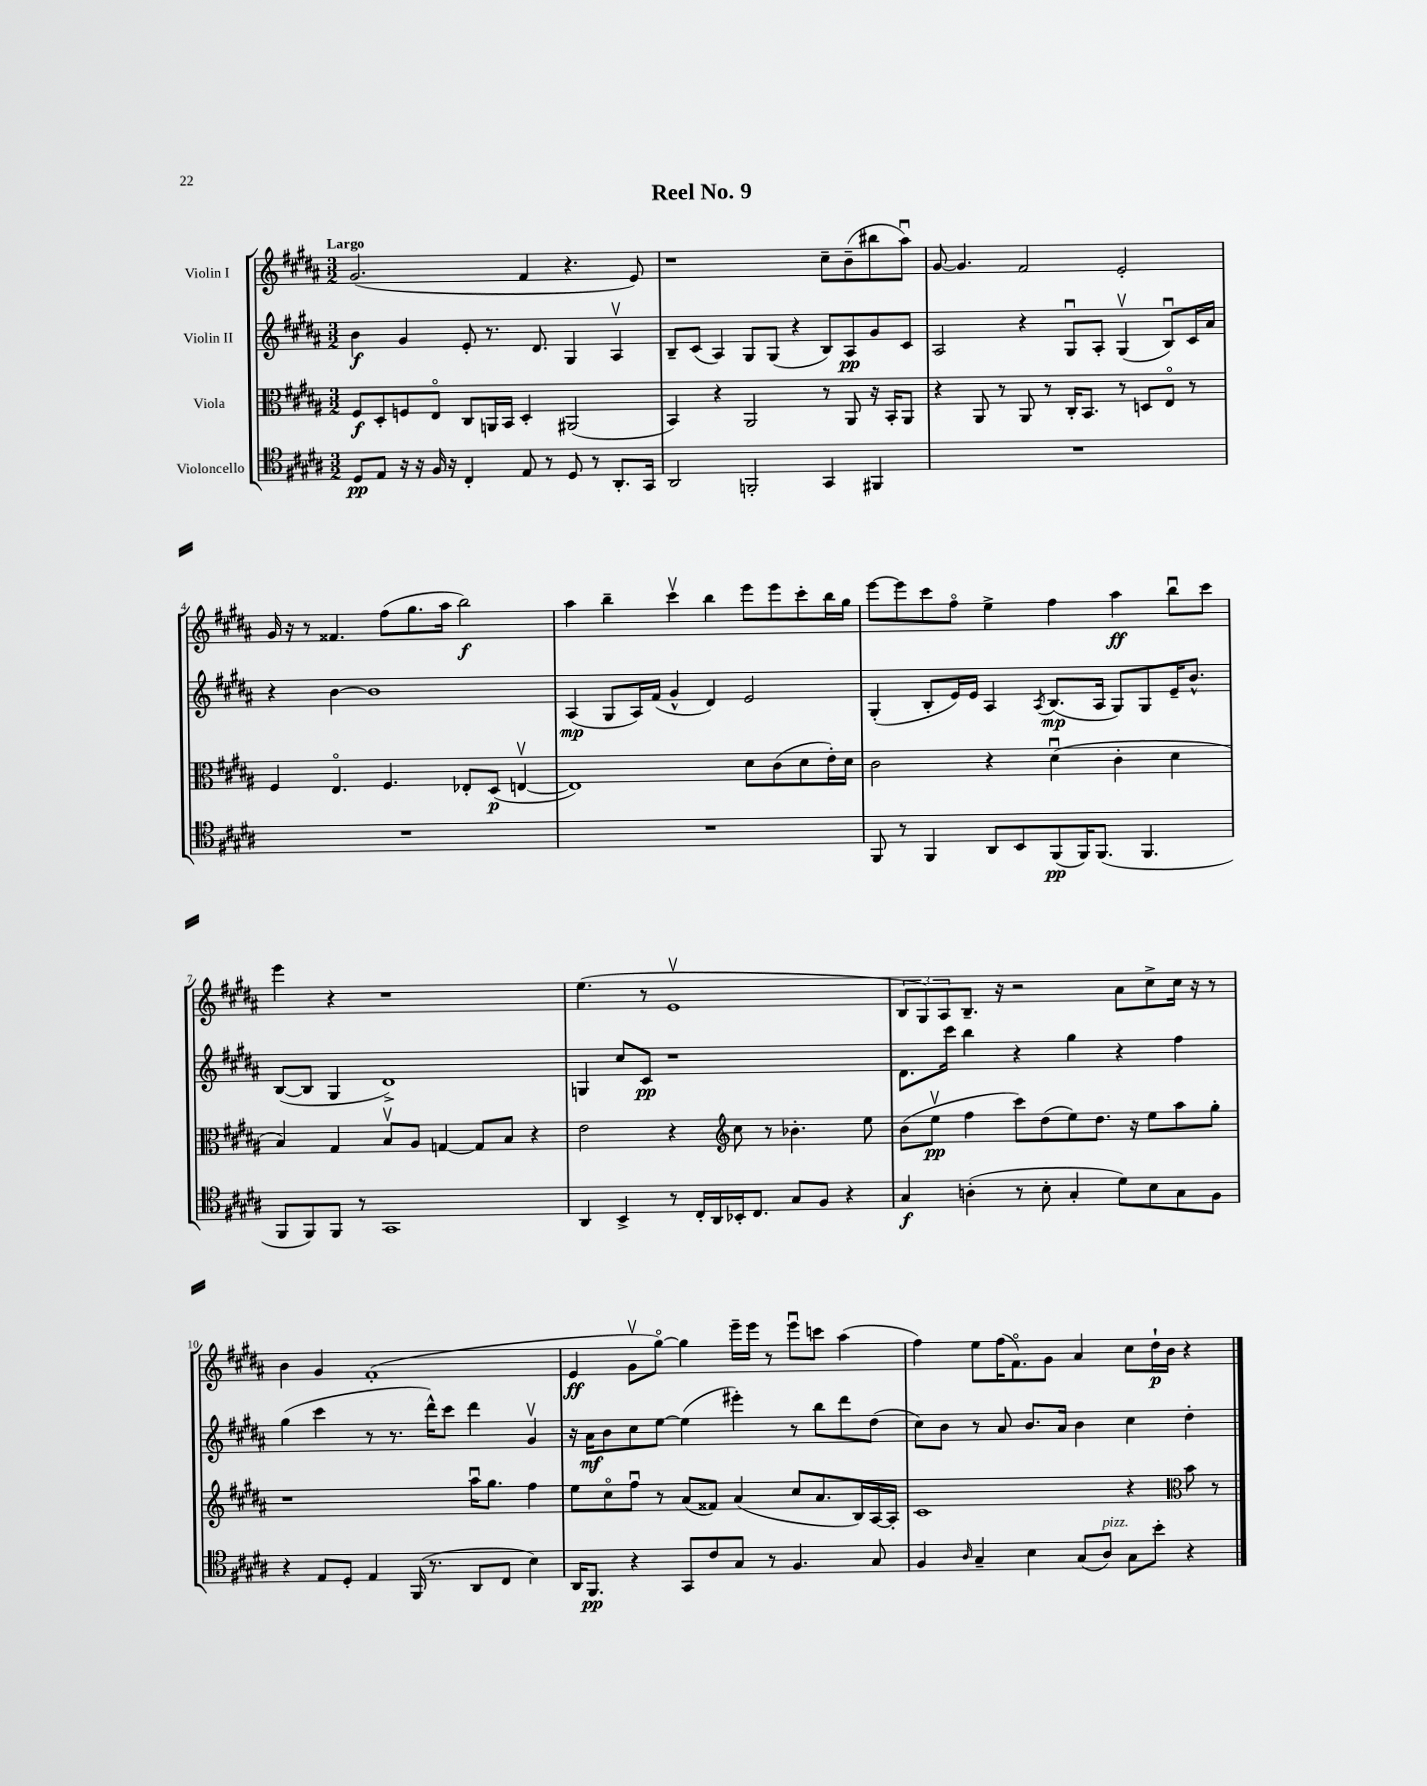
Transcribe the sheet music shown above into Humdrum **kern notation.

**kern	**dynam	**kern	**dynam	**kern	**dynam	**kern	**dynam
*part4	*part4	*part3	*part3	*part2	*part2	*part1	*part1
*staff4	*staff4	*staff3	*staff3	*staff2	*staff2	*staff1	*staff1
*I"Violoncello	*	*I"Viola	*	*I"Violin II	*	*I"Violin I	*
*clefC4	*	*clefC3	*	*clefG2	*	*clefG2	*
*k[f#c#g#d#a#]	*	*k[f#c#g#d#a#]	*	*k[f#c#g#d#a#]	*	*k[f#c#g#d#a#]	*
*M3/2	*	*M3/2	*	*M3/2	*	*M3/2	*
=1	=1	=1	=1	=1	=1	=1	=1
!	!	!	!	!	!	!LO:TX:a:B:t=Largo	!
8D#/L	pp	8F#/L	f	4b\	f	(2.g#/	.
8E/J	.	8D#'/	.	.	.	.	.
16r	.	8Fn/	.	4g#/	.	.	.
16r	.	.	.	.	.	.	.
16F#/	.	8E/J	.	.	.	.	.
16r	.	.	.	.	.	.	.
4C#'/	.	8C#/L	.	8e'/	.	.	.
.	.	16AAn/L	.	8.r	.	.	.
.	.	16BB/JJ	.	.	.	.	.
8E/	.	4D#'/	.	.	.	4f#/	.
.	.	.	.	8.d#/	.	.	.
8r	.	.	.	.	.	.	.
8D#/	.	(2AA#X/	.	4G#/	.	4.r	.
8r	.	.	.	.	.	.	.
8.AA#'/L	.	.	.	4A#v/	.	.	.
.	.	.	.	.	.	8e/)	.
16GG#/Jk	.	.	.	.	.	.	.
=2	=2	=2	=2	=2	=2	=2	=2
2AA#/	.	4BB/)	.	8B~/L	.	1r	.
.	.	.	.	(8c#/J	.	.	.
.	.	4r	.	4A#/)	.	.	.
2FFn'/	.	2AA#/	.	8G#/L	.	.	.
.	.	.	.	(8G#/J	.	.	.
.	.	.	.	4r	.	.	.
4GG#/	.	8r	.	8B/L)	.	8cc#~\L	.
.	.	8AA#/	.	8A#/	pp	(8b~\	.
4FF#X/	.	16r	.	8g#/	.	8bb#X\	.
.	.	16BB'/KL	.	.	.	.	.
.	.	8AA#/J	.	8c#/J	.	8aa#u\J)	.
=3	=3	=3	=3	=3	=3	=3	=3
1.r	.	4r	.	2A#/	.	[8g#/	.
.	.	.	.	.	.	4.g#/]	.
.	.	8AA#/	.	.	.	.	.
.	.	8r	.	.	.	.	.
.	.	8AA#/	.	4r	.	2f#/	.
.	.	8r	.	.	.	.	.
.	.	16C#'/KL	.	8G#u/L	.	.	.
.	.	8.BB/J	.	.	.	.	.
.	.	.	.	8A#'/J	.	.	.
.	.	8r	.	(4G#v/	.	2e'/	.
.	.	8Dn/L	.	.	.	.	.
.	.	8E/J	.	8Bu/L)	.	.	.
.	.	8r	.	16c#/L	.	.	.
.	.	.	.	16a#/JJ	.	.	.
!!LO:LB:g=z
=4	=4	=4	=4	=4	=4	=4	=4
1.r	.	4F#/	.	4r	.	16g#/	.
.	.	.	.	.	.	16r	.
.	.	.	.	.	.	8r	.
.	.	4.E/	.	[4b\	.	4.f##X/	.
.	.	.	.	1b]	.	.	.
.	.	4.F#/	.	.	.	(8ff#\L	.
.	.	.	.	.	.	8.gg#\	.
.	.	.	.	.	.	16aa#\Jk	.
.	.	8E-X'/L	.	.	.	2bb\)	f
.	.	(8D#/J	p	.	.	.	.
.	.	[4Env/	.	.	.	.	.
=5	=5	=5	=5	=5	=5	=5	=5
1.r	.	1E])	.	(4A#/	mp	4aa#\	.
.	.	.	.	8G#/L	.	4bb~\	.
.	.	.	.	16A#/L)	.	.	.
.	.	.	.	(16f#/JJ	.	.	.
.	.	.	.	4g#^^/	.	4ccc#v\	.
.	.	.	.	4d#/)	.	4bb\	.
.	.	8d#\L	.	2e/	.	8eee\L	.
.	.	(8c#\	.	.	.	8eee\	.
.	.	8d#\	.	.	.	8ccc#'\	.
.	.	16e'\L)	.	.	.	16bb\L	.
.	.	16d#\JJ	.	.	.	16gg#\JJ	.
=6	=6	=6	=6	=6	=6	=6	=6
8FF#/	.	2c#\	.	(4G#'/	.	[8eee\L	.
8r	.	.	.	.	.	8eee\]	.
4FF#/	.	.	.	8B'/L	.	8ccc#\	.
.	.	.	.	16e/L)	.	8ff#\J	.
.	.	.	.	16e/JJ	.	.	.
8AA#/L	.	4r	.	4A#/	.	4ee^\	.
8BB/	.	.	.	.	.	.	.
.	.	.	.	8qA#/	.	.	.
(8FF#/	pp	(4d#u\	.	(8.B/L	mp	4ff#\	.
16FF#/K)	.	.	.	.	.	.	.
(8.FF#/J	.	.	.	16A#/Jk	.	.	.
.	.	4c#'\	.	8G#/L)	.	4aa#\	ff
4.FF#/	.	.	.	8G#/	.	.	.
.	.	4d#\	.	16e~/K	.	8bbu\L	.
.	.	.	.	8.b^^/J	.	.	.
.	.	.	.	.	.	8ccc#\J	.
!!LO:LB:g=z
=7	=7	=7	=7	=7	=7	=7	=7
8FF#/L	.	4B/)	.	([8B/L	.	4eee\	.
8FF#/)	.	.	.	8B/J]	.	.	.
8FF#/J	.	4G#/	.	4G#/	.	4r	.
8r	.	.	.	.	.	.	.
1GG#	.	8Bv/L	.	1d#^)	.	1r	.
.	.	8A#/J	.	.	.	.	.
.	.	[4Gn/	.	.	.	.	.
.	.	8G/L]	.	.	.	.	.
.	.	8B/J	.	.	.	.	.
.	.	4r	.	.	.	.	.
=8	=8	=8	=8	=8	=8	=8	=8
4AA#/	.	2e\	.	4Gn/	.	(4.ee\	.
4BB^/	.	.	.	8cc#/L	.	.	.
.	.	.	.	8c#/J	pp	8r	.
8r	.	4r	.	1r	.	1ev	.
16C#'/LL	.	.	.	.	.	.	.
16AA#/	.	.	.	.	.	.	.
*	*	*clefG2	*	*	*	*	*
16BB-X'/J	.	8cc#\	.	.	.	.	.
8.C#/J	.	.	.	.	.	.	.
.	.	8r	.	.	.	.	.
8G#/L	.	4.b-X'\	.	.	.	.	.
8F#/J	.	.	.	.	.	.	.
4r	.	.	.	.	.	.	.
.	.	8ee\	.	.	.	.	.
=9	=9	=9	=9	=9	=9	=9	=9
4G#/	f	(8b\L	.	8.d#\L	.	12B/L	.
.	.	.	.	.	.	12G#/)	.
.	.	8eev\J	pp	.	.	.	.
.	.	.	.	.	.	12A#/	.
.	.	.	.	16ccc#\Jk	.	.	.
(4An'\	.	4ff#\	.	4bb\	.	8.B~/J	.
.	.	.	.	.	.	16r	.
8r	.	8ccc#\L)	.	4r	.	2r	.
8B'\	.	(8dd#\	.	.	.	.	.
4G#'/	.	8ee\)	.	4gg#\	.	.	.
.	.	8.dd#\J	.	.	.	.	.
8d#\L)	.	.	.	4r	.	8a#\L	.
.	.	16r	.	.	.	.	.
8B\	.	8ee\L	.	.	.	8cc#^\	.
8G#\	.	8aa#\	.	4ff#\	.	16cc#\Jk	.
.	.	.	.	.	.	16r	.
8F#\J	.	8gg#'\J	.	.	.	8r	.
!!LO:LB:g=z
=10	=10	=10	=10	=10	=10	=10	=10
4r	.	1r	.	(4gg#\	.	4b\	.
8E/L	.	.	.	4ccc#\	.	4g#/	.
8D#'/J	.	.	.	.	.	.	.
4E/	.	.	.	8r	.	(1f#'	.
.	.	.	.	8.r	.	.	.
(16FF#/	.	.	.	.	.	.	.
8.r	.	.	.	16ddd#^^\KL)	.	.	.
.	.	.	.	8ccc#\J	.	.	.
8AA#/L	.	16aa#u\KL	.	4ddd#\	.	.	.
.	.	8.gg#\J	.	.	.	.	.
8C#/J	.	.	.	.	.	.	.
4B\)	.	4ff#\	.	4g#v/	.	.	.
=11	=11	=11	=11	=11	=11	=11	=11
16AA#/KL	.	8ee\L	.	16r	.	4e/	ff
8.FF#/J	pp	.	.	16a#\KL	mf	.	.
.	.	8cc#\	.	8b\	.	.	.
4r	.	8ff#u\J	.	8cc#\	.	8g#v\L	.
.	.	8r	.	[8ee\J	.	[8gg#\J)	.
8GG#/L	.	(8a#/L	.	(4ee\]	.	4gg#\]	.
8c#/	.	8f##X/J)	.	.	.	.	.
8G#/J	.	(4a#/	.	4eee#X'\)	.	16eee~\LL	.
.	.	.	.	.	.	16eee\JJ	.
8r	.	.	.	.	.	8r	.
4.F#/	.	8cc#/L	.	8r	.	8eeeu\L	.
.	.	8.a#/	.	8bb\L	.	8cccn\J	.
.	.	.	.	8ddd#\	.	(4aa#\	.
.	.	16B/L)	.	.	.	.	.
8G#/	.	[16A#/	.	(8dd#\J	.	.	.
.	.	16A#'/JJ]	.	.	.	.	.
=12	=12	=12	=12	=12	=12	=12	=12
4F#/	.	1c#	.	8cc#\L)	.	4ff#\)	.
.	.	.	.	8b\J	.	.	.
16qqA#/	.	.	.	.	.	.	.
4G#~/	.	.	.	8r	.	8ee\L	.
.	.	.	.	8a#/	.	(16ff#\K	.
.	.	.	.	.	.	8.f#\)	.
4B\	.	.	.	8.b/L	.	.	.
.	.	.	.	.	.	8g#\J	.
.	.	.	.	16a#/Jk	.	.	.
(8G#/L	.	.	.	4b\	.	4a#/	.
!LO:TX:a:i:t=pizz.	!	!	!	!	!	!	!
8A#/J)	.	.	.	.	.	.	.
8G#\L	.	4r	.	4cc#\	.	8cc#\L	.
8b'\J	.	.	.	.	.	16dd#`\L	p
.	.	.	.	.	.	16b\JJ	.
*	*	*clefC3	*	*	*	*	*
4r	.	8b\	.	4dd#'\	.	4r	.
.	.	8r	.	.	.	.	.
==	==	==	==	==	==	==	==
*-	*-	*-	*-	*-	*-	*-	*-
